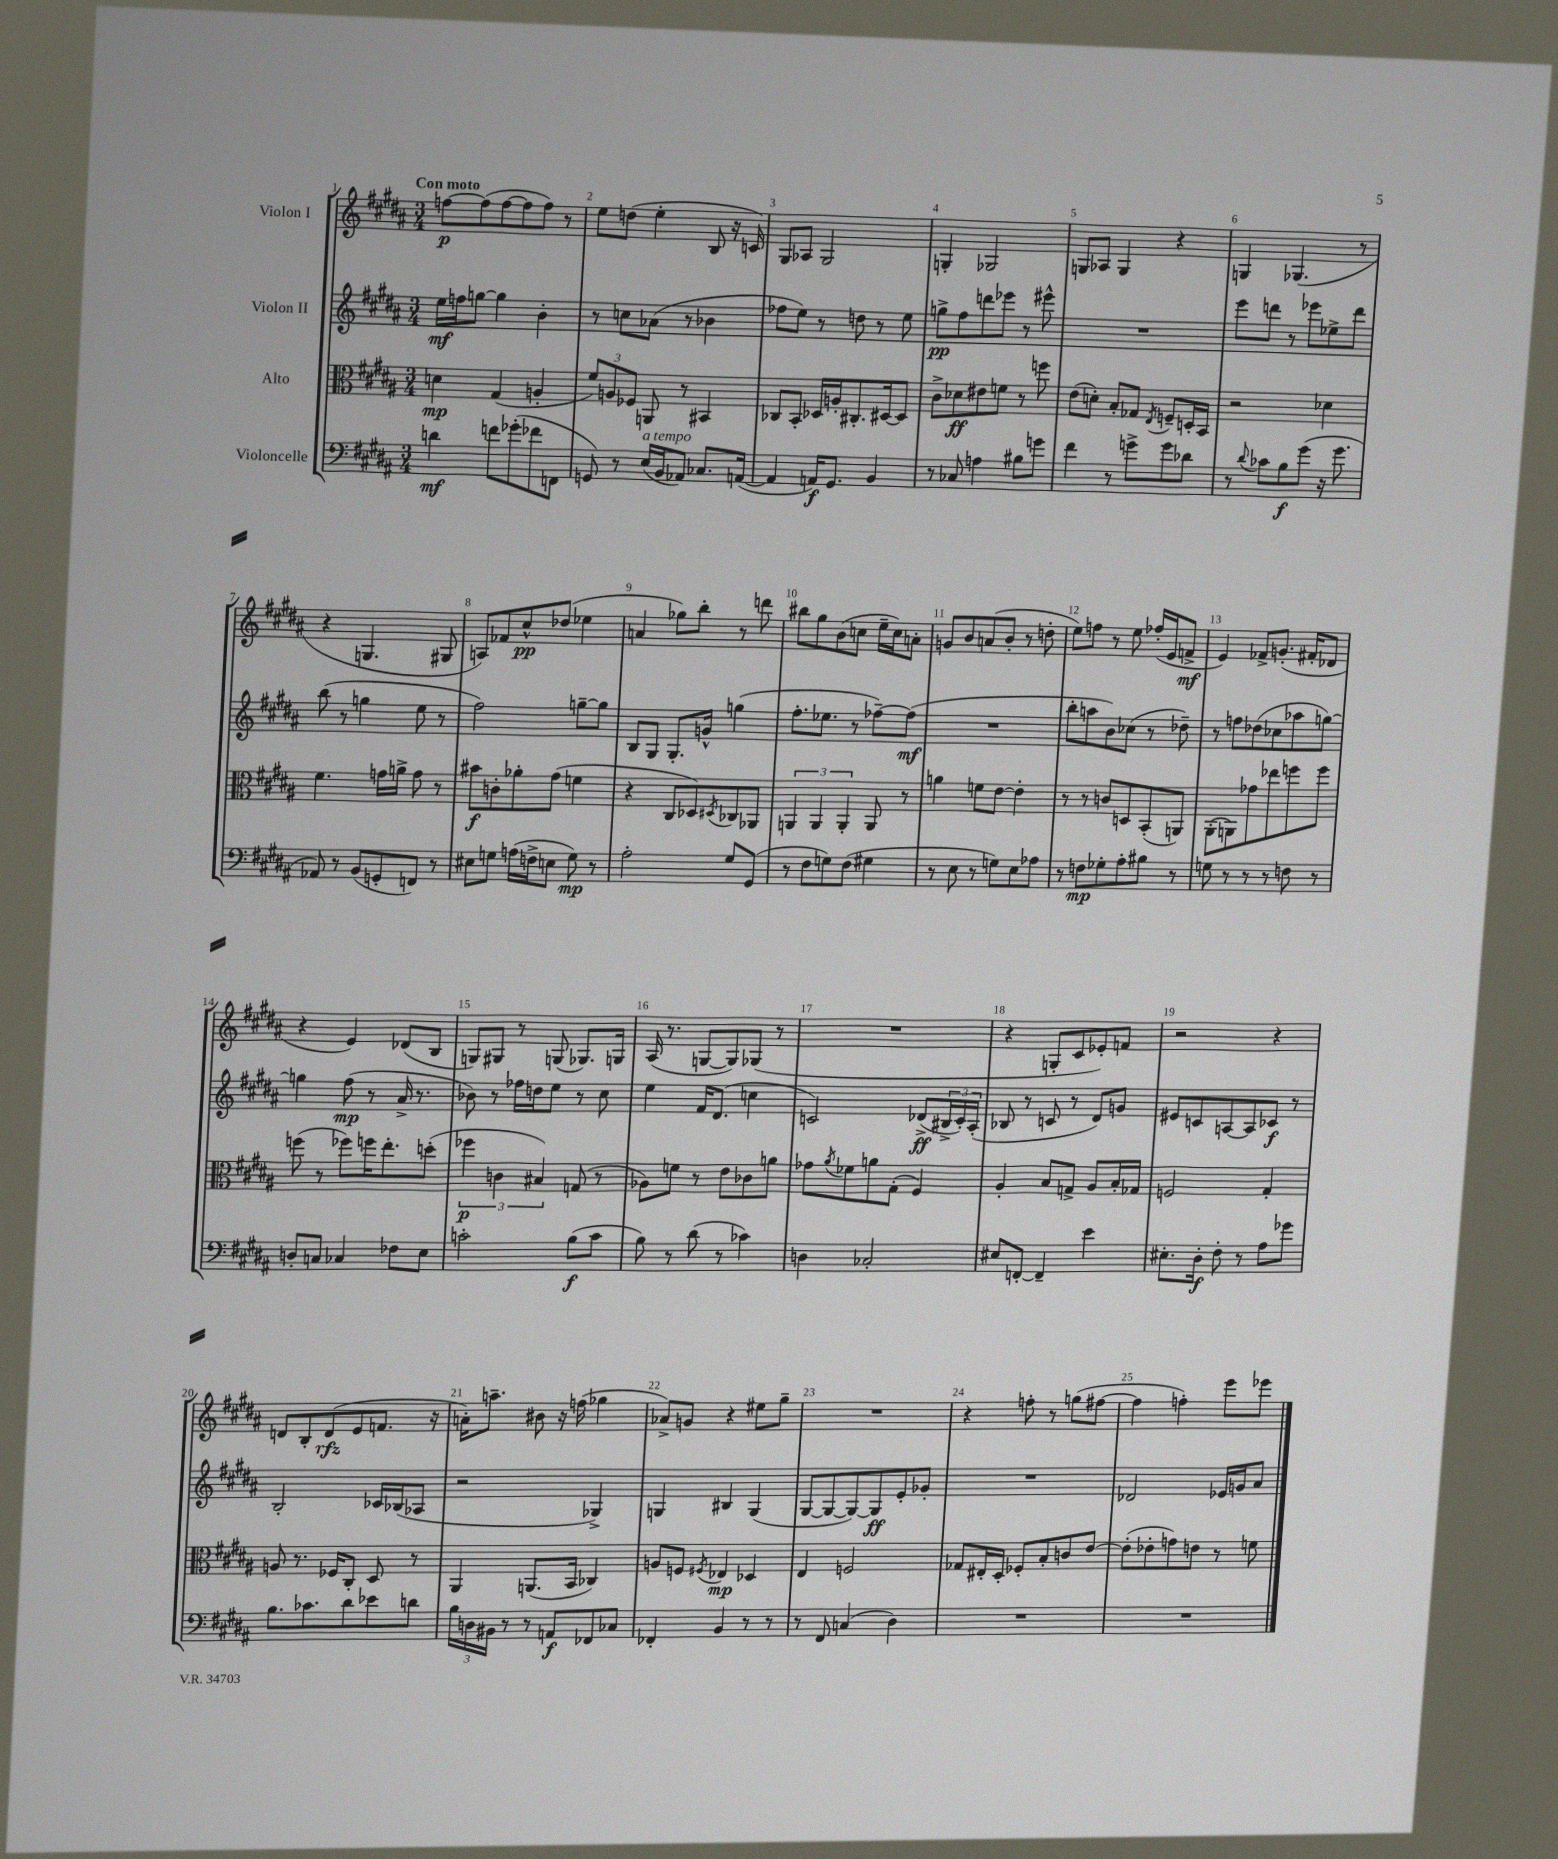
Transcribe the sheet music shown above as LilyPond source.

<<
\new StaffGroup <<
\new Staff = "s0" \with { instrumentName = "Violon I" } {
    \clef treble \key b \major \numericTimeSignature \time 3/4 \tempo "Con moto"
    f''8~\p f''8( f''8~ f''8 f''8) r8 |
    e''8 d''8( e''4-. b8 r16 c'16) |
    gis8 aes8 gis2 |
    g4-. ges2 |
    g8 aes8 g4 r4 |
    g4 ges4.( r8 |
    r4 g4. gis8 |
    a8) fes'8 cis''8-^\pp des''8( ees''4 |
    a'4 ges''8) b''8-. r8 d'''8 |
    bis''8 gis''8 b'8( c''8 e''16-- c''16) a'8-. |
    g'8 b'8 a'8( b'8-. r8 d''8-. |
    e''8) f''8 r8 e''8 fes''16-.( e'16 f'8->\mf |
    e'4) fes'8-> g'8.-.( fis'16-. des'8 |
    r4 e'4) des'8( b8 |
    g8) gis8 r8 g8( ges8.) g16 |
    ais16( r8. g8~ g8) ges8( r8 |
    R2. |
    r4 g8-. cis'8 ees'8-.) f'8 |
    r2 r4 |
    d'8 b8-. d'8\rfz( e'8 f'8. r16 |
    a'16-.) a''8.-- bis'8 r16 f''16( ges''4 |
    aes'8->) g'8 r4 eis''8 gis''8-- |
    R2. |
    r4 f''8-. r8 g''8( fis''8~ |
    fis''4 f''4-.) e'''8 ees'''8 \bar "|." |
}
\new Staff = "s1" \with { instrumentName = "Violon II" } {
    \clef treble \key b \major \numericTimeSignature \time 3/4
    e''16\mf f''16 g''8~ g''4 b'4-. |
    r8 c''8 aes'8( r8 bes'4 |
    fes''8 e''8) r8 d''8 r8 e''8 |
    g''8->\pp fis''8 d'''8 ees'''8 r8 eis'''8-^ |
    R2. |
    e'''8 d'''8 r8 ees'''8 ees''8-> d'''8 |
    b''8( r8 g''4 e''8 r8 |
    fis''2) g''8~-- g''8 |
    b8 gis8 gis8.-. g'16-^ g''4( |
    fis''8.-. ees''8. r8 fes''8~--) fes''8\mf( |
    R2. |
    b''8-. a''8 b'8) ces''8( r8 des''8--) |
    r8 f''8 des''8( ces''8 aes''8 g''8~) |
    g''4 fis''8\mp( r8 ais'16-> r8. |
    bes'8) r8 fes''16 d''16 e''8 r8 cis''8 |
    e''4 fis'16 dis'8.( c''4 |
    c'2) des'8->\ff( \tuplet 3/2 { bis16-> c'16-.) ais16-.( } |
    bes8 r8 c'8 r8 dis'8) g'8 |
    eis'8 c'8 a8~ a8 ces'8\f r8 |
    b2-. ces'16 bes16( aes8 |
    r2 ges4->) |
    g4 bis4 g4( |
    gis8~ gis8~ gis8~) gis8\ff e'8-. ges'8-. |
    R2. |
    des'2 ees'16 g'16 ais'8 \bar "|." |
}
\new Staff = "s2" \with { instrumentName = "Alto" } {
    \clef alto \key b \major \numericTimeSignature \time 3/4
    d'4\mp gis4( a4-. |
    \tuplet 3/2 { fis'8) a8 fes8 } a,8 r8 bis,4 |
    ces8 b,8-. des16 a16-. cis8.-. dis16~ dis8 |
    cis'8-> des'8\ff eis'8 f'8 r8 f''8 |
    e'8( d'8-.) b8-. ges8 \acciaccatura { e8 } f8-- d16-. b,16 |
    r2 des'4 |
    fis'4. g'16 a'16-> g'8 r8 |
    bis'8\f c'8-. aes'8-. gis'8( f'4 |
    r4 cis8 des8) \acciaccatura { dis8 } ces8 aes,8 |
    \tuplet 3/2 { a,4 a,4 a,4-. } a,8 r8 |
    a'4 f'8 e'8~ e'4-. |
    r8 r8 c'8 d8 b,8-.( a,8) |
    ais,8-.( a,8) ges'8 ees''8 f''8 f''8 |
    f''8( r8 fes''8) f''16 e''8.-. d''8-.( |
    \tuplet 3/2 { fes''4\p c'4 bis4) } g8( r8 |
    aes8) f'8 r8 e'8 ces'8 a'8 |
    ges'8 \acciaccatura { ais'8 } fes'8 a'8 gis8-.( fis4) |
    ais4-. b8 g8-> ais8 b16-. ges16 |
    f2 gis4-. |
    a8 r8. fes16 cis8-. dis8 r8 |
    ais,4 a,8.( b,16 ces4) |
    a8 f8 \acciaccatura { fis8 } ees4\mp des4 |
    e4 f2 |
    ges8 eis16-. dis16-. fes8-. b8-. c'8 e'8~ |
    e'8-.( ees'8-. g'8) e'8 r8 f'8 \bar "|." |
}
\new Staff = "s3" \with { instrumentName = "Violoncelle" } {
    \clef bass \key b \major \numericTimeSignature \time 3/4
    d'4\mf f'8 ges'8-.( fes'8 f,8 |
    g,8) r8 e16^\markup { \italic "a tempo" }( b,16 aes,8) ces8. a,16~( |
    a,4 a,16\f) gis,8. b,4 |
    r8 ces8 a4 bis8 g'8 |
    fis'4 r8 g'8-> g'8 des'8 |
    r8 \appoggiatura { dis'8 } ces'8 b8\f gis'8( r16 gis'8. |
    aes,8) r8 b,8( g,8-. f,8) r8 |
    eis8 g8 a16( f16-> e8 g8\mp) r8 |
    ais2-. gis8 gis,8( |
    r8 fis8 g8) fis8( gis4 |
    r8 e8 r8 g8) e8 aes8 |
    r8 f8\mp ges8-. ais8-. bis8 r8 |
    g8 r8 r8 r8 f8 r8 |
    d8-. c8 ces4 fes8 e8 |
    c'2-. b8\f( c'8 |
    b8) r8 dis'8( r8 ces'4) |
    d4 ces2-. |
    eis8 f,8~-. f,4-- e'4 |
    eis8.-. dis16-.\f fis8-. r8 ais8 ges'8 |
    b8. ces'8. dis'8 ees'8 d'8 |
    \tuplet 3/2 { b16 d16 bis,16 } r8 r8 a,8\f fes,8 ces8 |
    fes,4-. b,4 r8 r8 |
    r8 fis,8 c4( dis4) |
    R2. |
    R2. \bar "|." |
}
>>
>>
\layout { \context { \Score \override BarNumber.break-visibility = ##(#f #t #t) barNumberVisibility = #all-bar-numbers-visible } }
